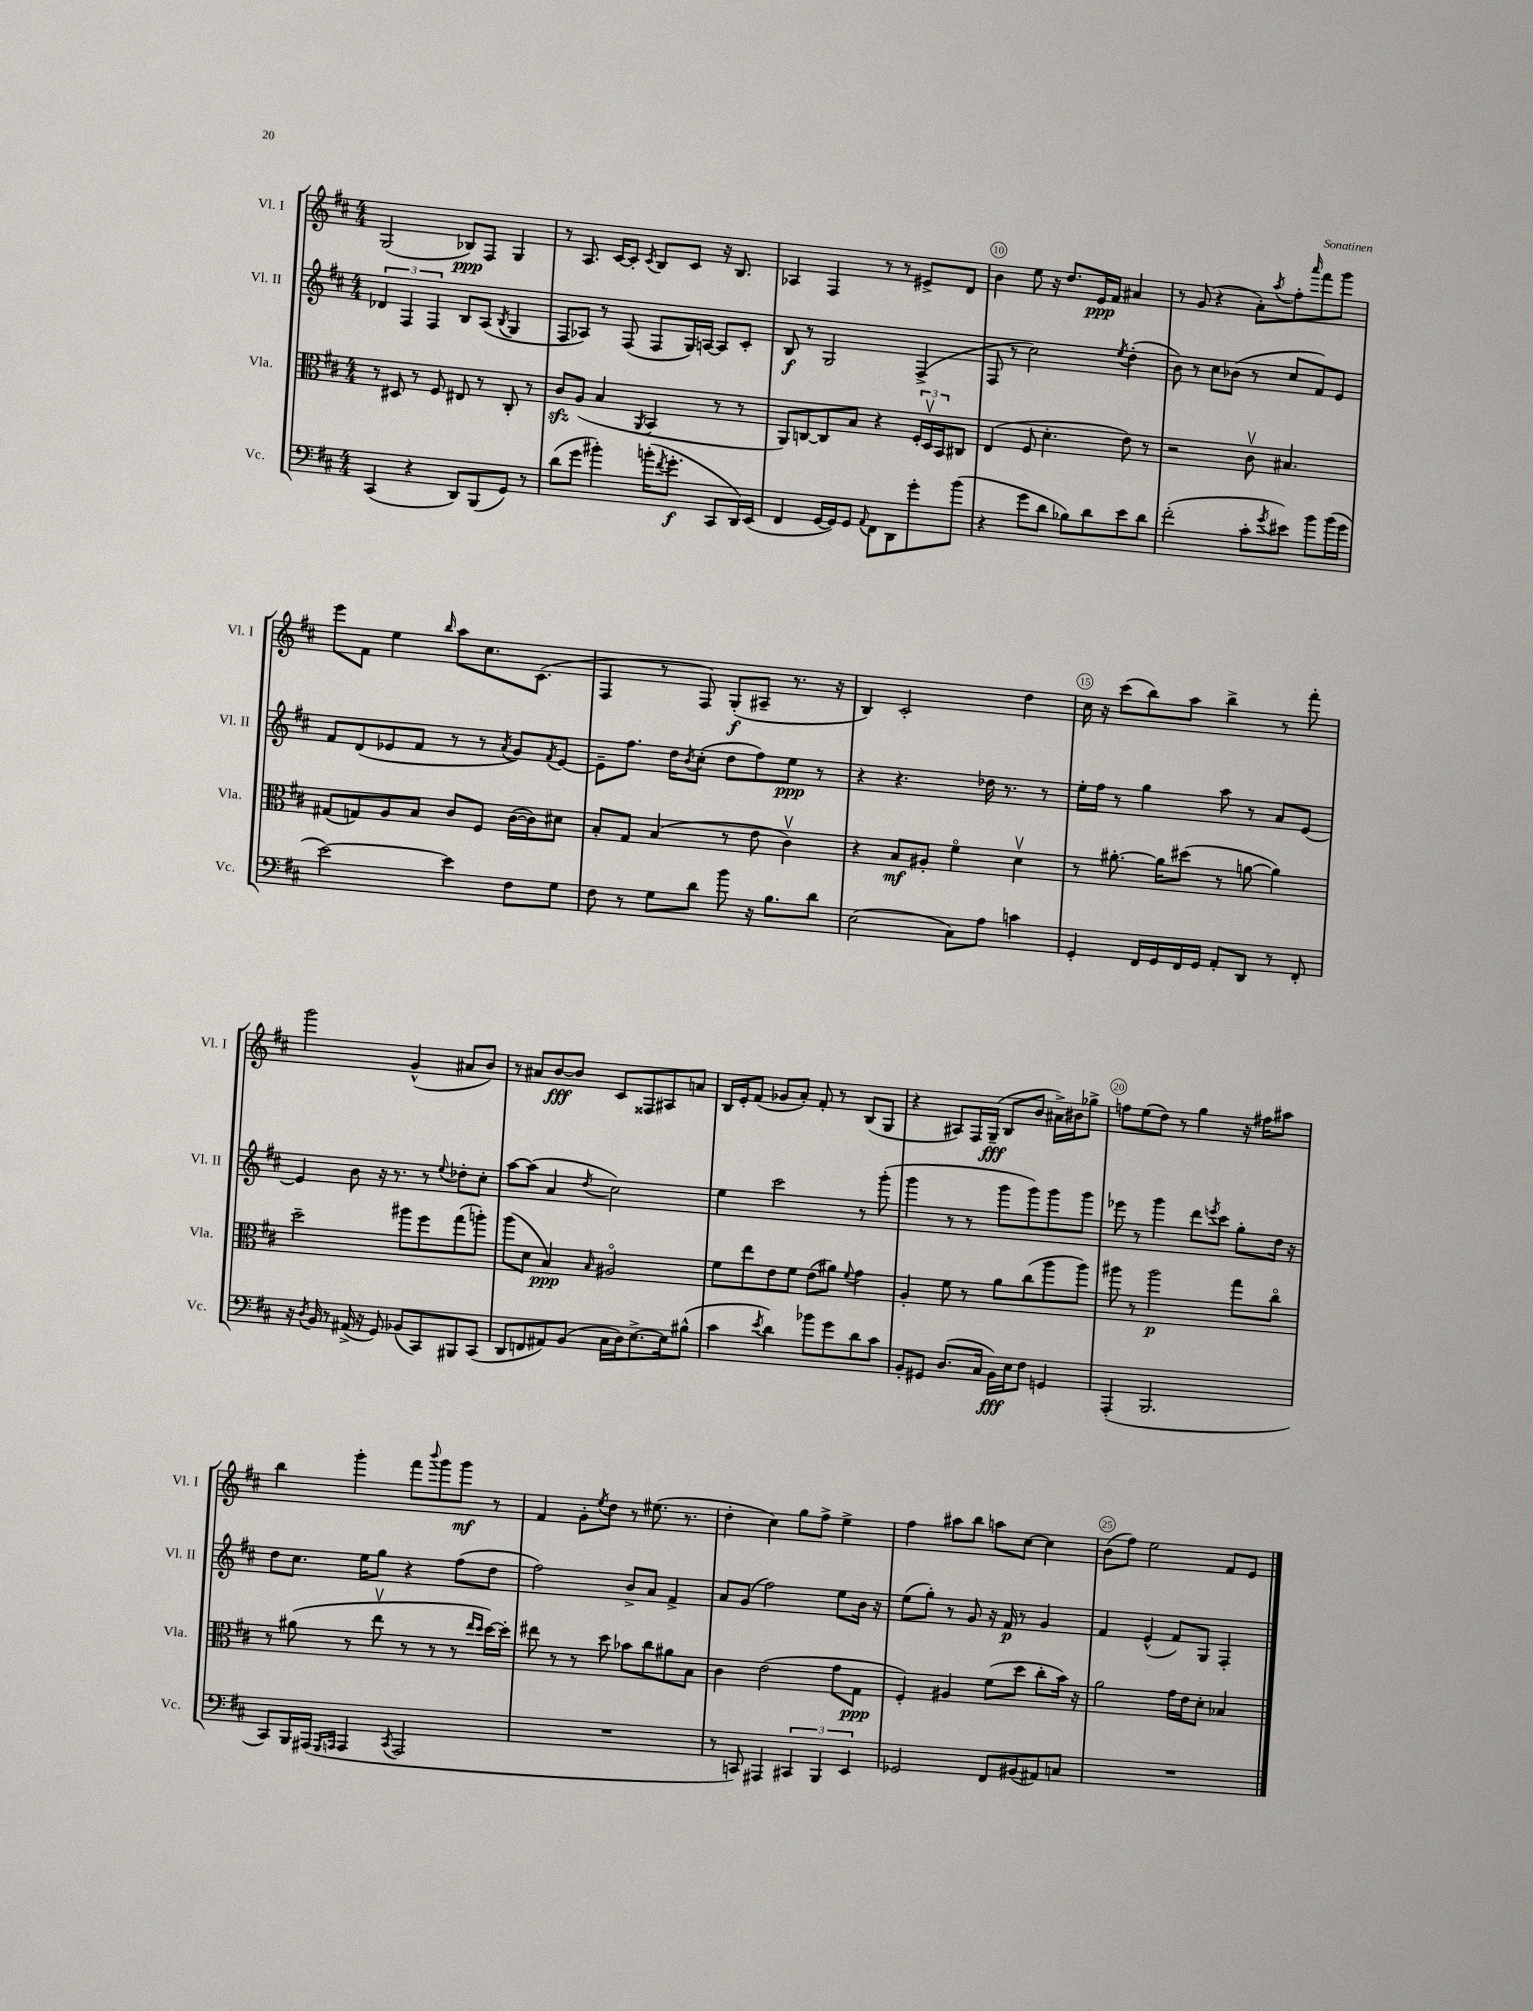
<<
\new StaffGroup <<
\new Staff = "s0" \with { instrumentName = "Vl. I" shortInstrumentName = "Vl. I" } {
    \clef treble \key d \major \numericTimeSignature \time 4/4
    g2( bes8\ppp) fis8 g4 |
    r8 a8. cis'16~ cis'8-. \acciaccatura { cis'8 } b8 cis'8 r16 b8. |
    aes4 fis4 r8 r8 eis'8-> d'8 |
    b'4 e''8 r16 d''8. e'16\ppp fis'16 ais'4 |
    r8 g'8( r4 a'8-.) \acciaccatura { a''8 } fis''8-. \grace { a'''16 } fis'''8 g'''8 |
    e'''8 fis'8 e''4 \grace { b''16 } a''8 cis''8. cis'8.( |
    fis4 r8 fis8) g8-.\f( ais8-- r8. r16 |
    b4) cis'2-. d''4 |
    cis''16 r16 cis'''8( b''8) a''8 b''4-> r8 fis'''8-. |
    g'''2 g'4-^( ais'8 b'8) |
    r8 ais'8 b'8~\fff b'8 cis'8 fisis8 ais8 a'8 |
    b16 e'16-. fis'8( ges'8 a'8-.) fis'8-. r8 b8( g8 |
    r4 ais8) fis16 g16--\fff( b8 b'8 ais'16->) bis'16 ges''8-> |
    f''8 e''8( d''8) r8 g''4 r16 fis''16 ais''8 |
    b''4 g'''4-. fis'''8 \appoggiatura { b'''8 } g'''8 g'''8\mf r8 |
    fis'4 g'8-. \acciaccatura { e''8 } d''8 r8 eis''8.( r8. |
    d''4-. cis''4) g''8 fis''8-> e''4-> |
    fis''4 ais''8 b''8 a''8 cis''8~ cis''4 |
    b'8( fis''8) e''2 fis'8 e'8 \bar "|." |
}
\new Staff = "s1" \with { instrumentName = "Vl. II" shortInstrumentName = "Vl. II" } {
    \clef treble \key d \major \numericTimeSignature \time 4/4
    \tuplet 3/2 { des'4 fis4 fis4 } b8 a8( \acciaccatura { b8 } g4 |
    fis8 aes8) r8 fis8( fis8 g16) a16~ a8 cis'8-. |
    b8\f r8 g2 fis4->( |
    fis8 r8 cis''2) \acciaccatura { e''8 } d''4-.( |
    b'8) r8 cis''8 bes'8( r8 cis''8 fis'8) e'8 |
    fis'8 d'8( ees'8 fis'8 r8 r8 \acciaccatura { a'8 } g'8) \acciaccatura { fis'8 } ees'8~ |
    ees'8-- fis''8. d''16 \acciaccatura { b'8 } cis''8-.( d''8 fis''8) e''8\ppp r8 |
    r4 r4. des''16 r8. r8 |
    e''16-. fis''16 r8 g''4 a''8 r8 a'8 e'8~ |
    e'4 b'8 r16 r8. r8 \appoggiatura { e''8 } des''8-. cis''8-. |
    a''8~ a''8( a'4 \acciaccatura { d''8 } cis''2) |
    e''4 cis'''2 r8 g'''8-.( |
    g'''4 r8 r8 g'''8 g'''8) g'''8 g'''8 |
    ees'''8 r8 g'''4 d'''8 \acciaccatura { e'''8 } cis'''8 g''8-. d''16 r16 |
    d''8 cis''8. e''16 g''8 r4 fis''8( d''8 |
    fis''2) b'8-> a'8 fis'4-> |
    a'8 g'8( fis''2) e''8 b'16 r16 |
    e''8( g''8-.) r8 g'8 r16 fis'16\p r8 g'4 |
    fis'4 e'4-^( fis'8) g8 fis4-. \bar "|." |
}
\new Staff = "s2" \with { instrumentName = "Vla." shortInstrumentName = "Vla." } {
    \clef alto \key d \major \numericTimeSignature \time 4/4
    r8 dis8 r8 fis8 eis8 r8 cis8-. r8 |
    cis'8\sfz a8( b4 \acciaccatura { a,8 } b,4 r8 r8 |
    a,8) c8~ c8 b8 r4 \tuplet 3/2 { fis16-. d16\upbow b,16 } cis8 |
    e4( fis8 d'4.-. e'8) r8 |
    r2 cis'8\upbow bis4. |
    gis8( g8) a8 b8 cis'8 fis8 cis'16~( cis'16) dis'8 |
    b8-. g8 b4( r8 e'8 cis'4\upbow) |
    r4 b8\mf ais8-. fis'4\flageolet d'4\upbow |
    r8 ais'8.~-. ais'16 dis''8( r8 a'8~ a'4) |
    d''2-- ais''8 fis''8 g''8( a''8-.) |
    a''8( d'8 b4\ppp) \grace { b16 } ais2\flageolet |
    fis'8 e''8 e'8 fis'8 e'8( ais'8) \appoggiatura { fis'8 } g'4 |
    a4-. fis'8 r8 a'8 cis''8( a''8 a''8) |
    ais''8 r8 ais''2\p g''8 cis''8\flageolet |
    r8 ais'8( r8 e''8\upbow r8 r8 r8 \grace { e''16 d''16 } d''16~) d''16-. |
    eis''8 r8 r8 d''8 bes'8 cis''8 ais'8 b8 |
    cis'4 e'2( g'8 g8\ppp |
    fis4-.) ais4 fis'8( d''8 cis''8-. b'16) r16 |
    a'2 g'16 e'16 d'8-. bes4 \bar "|." |
}
\new Staff = "s3" \with { instrumentName = "Vc." shortInstrumentName = "Vc." } {
    \clef bass \key d \major \numericTimeSignature \time 4/4
    cis,4( r4 d,8) b,,8( g,8) r8 |
    d'8( g'8 bis'4-.) b'16-.( \acciaccatura { fis'8 } g'8.-.\f cis,8 d,16) e,16( |
    fis,4 g,16~ g,16) g,8 \appoggiatura { a,8 } fis,8 d,8 g'8-. b'8( |
    r4 g'8 d'8 bes8) d'8 e'8 d'8 |
    fis'2-.( cis'8-. \acciaccatura { g'8 } eis'8) b'8 b'16( g'16 |
    e'2~) e'4 fis8 g8 |
    fis8 r8 g8 d'8 b'8 r16 b8. d'8 |
    e2( cis8) a8 c'4 |
    g,4-. fis,16 g,16 fis,16 g,16 a,8-. d,8 r8 fis,8-. |
    r16 \acciaccatura { d8 } b,16 r8 ais,16->( r16 g,8) bes,8( cis,8) bis,,8 cis,8( |
    d,8 f,8 ais,8) b,8( cis16 d16) e8.~-> e16 bis8-^( |
    cis'4 \acciaccatura { e'8 } d'4) bes'8 g'8 d'8 cis'8 |
    b,8-. gis,8 d8.( cis16 b,16\fff) e16 fis8 g,4 |
    a,,4-.( b,,2. |
    cis,8) b,,16 ais,,16( \grace { g,,16 a,,16 } a,,4 \acciaccatura { cis,8 } a,,2 |
    R1 |
    r8 c,8) ais,,4 \tuplet 3/2 { cis,4 b,,4 e,4 } |
    ges,2 fis,8 bis,8( ais,8) c8 |
    R1 \bar "|." |
}
>>
>>
\layout { \context { \Score currentBarNumber = #7 \override BarNumber.break-visibility = ##(#f #t #t) barNumberVisibility = #(every-nth-bar-number-visible 5) \override BarNumber.stencil = #(make-stencil-circler 0.1 0.3 ly:text-interface::print) } }
